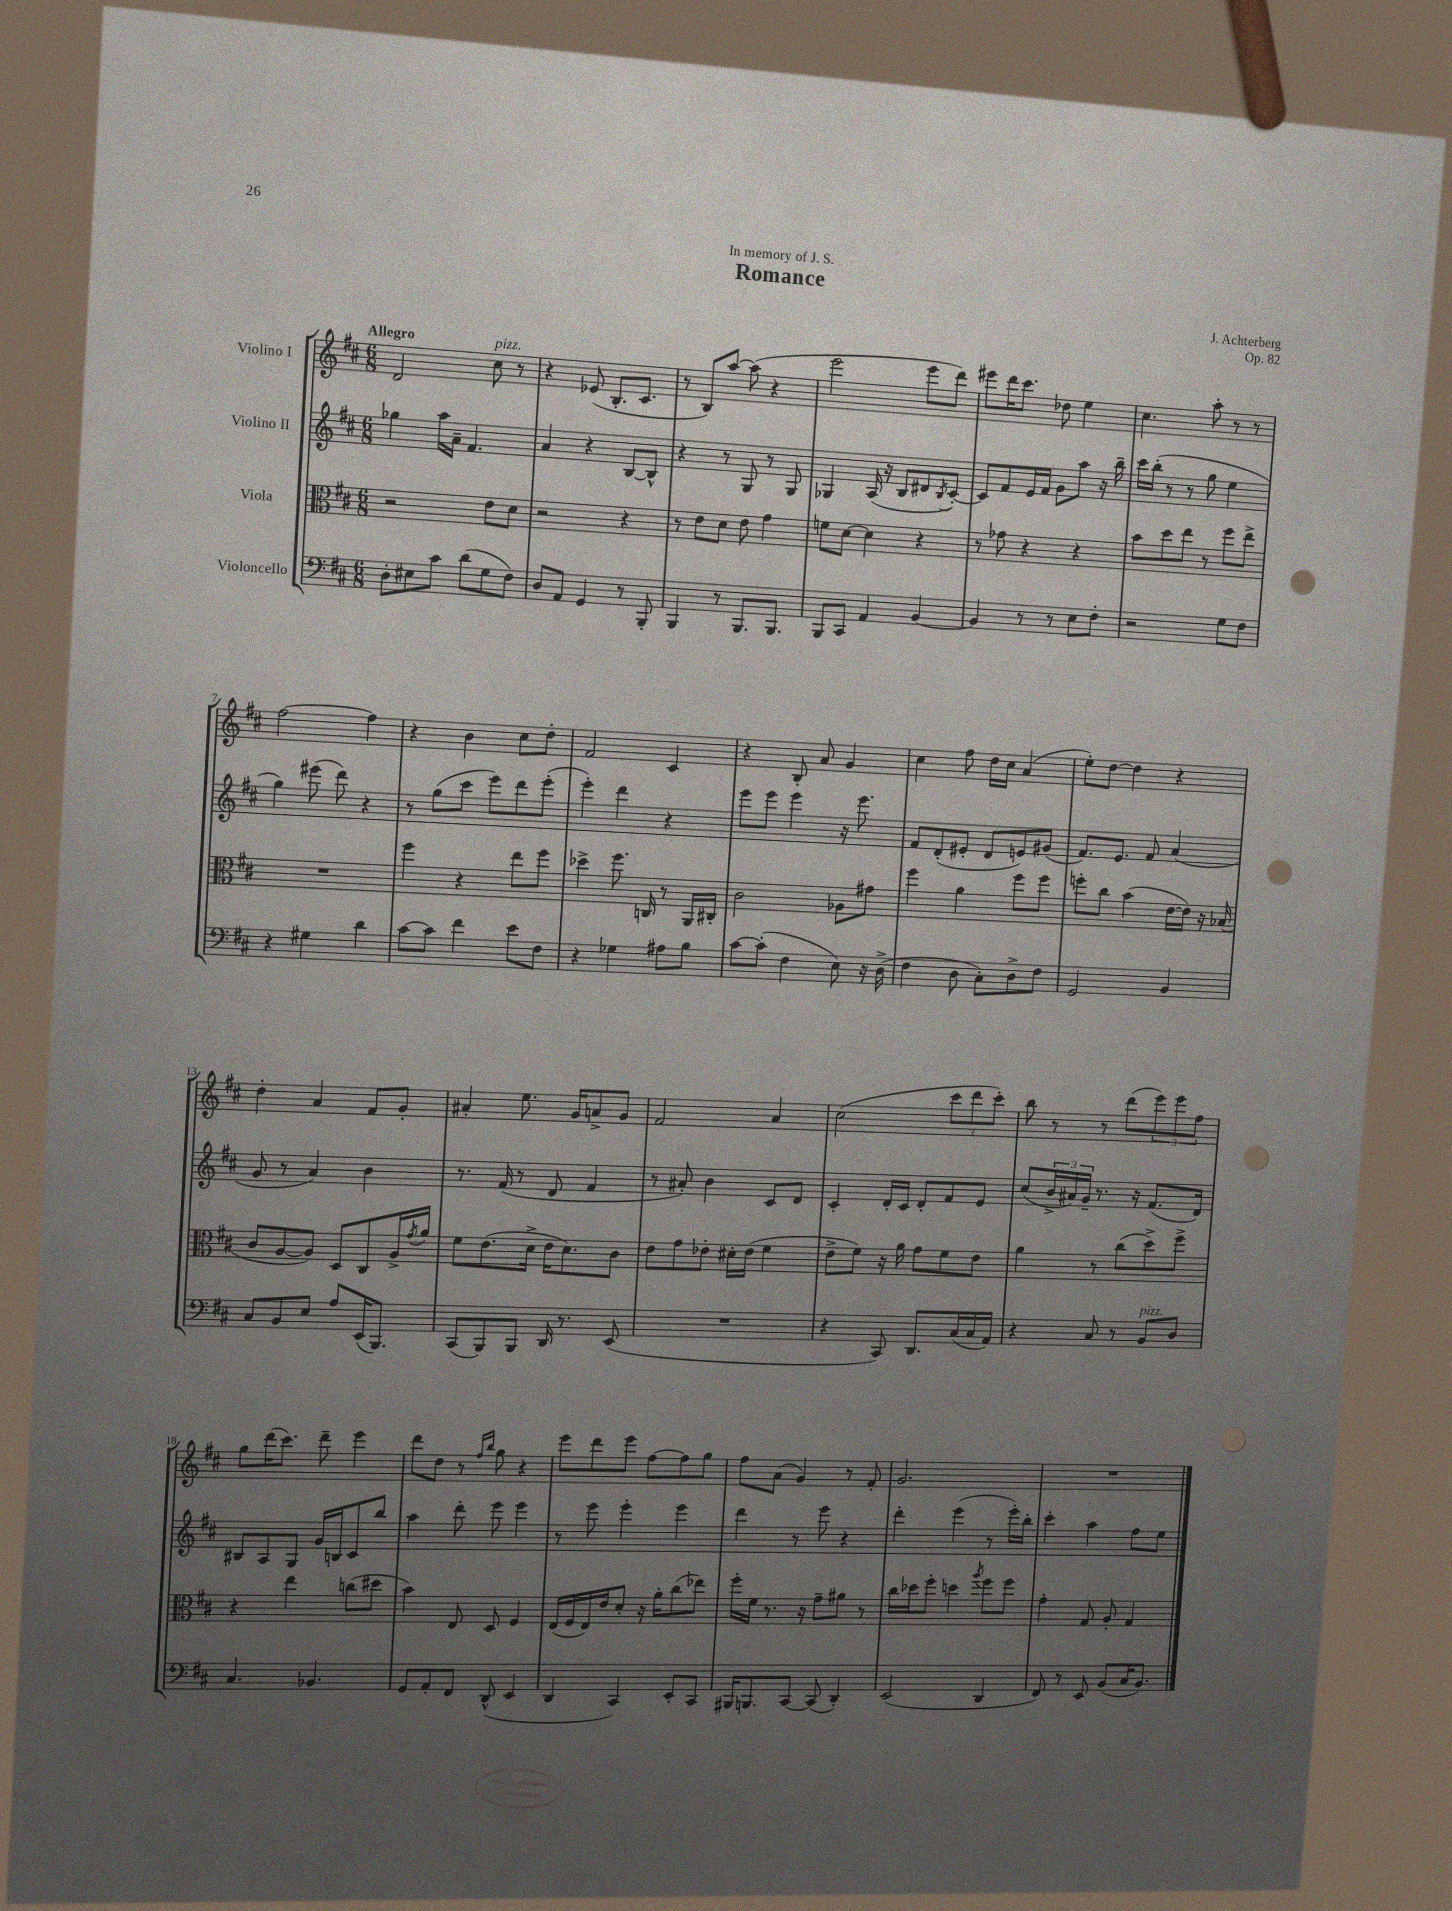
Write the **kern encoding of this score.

**kern	**kern	**kern	**kern
*part4	*part3	*part2	*part1
*staff4	*staff3	*staff2	*staff1
*I"Violoncello	*I"Viola	*I"Violino II	*I"Violino I
*clefF4	*clefC3	*clefG2	*clefG2
*k[f#c#]	*k[f#c#]	*k[f#c#]	*k[f#c#]
*M6/8	*M6/8	*M6/8	*M6/8
=1	=1	=1	=1
!	!	!	!LO:TX:a:B:t=Allegro
8D'\L	2r	4gg-X\	2d/
8E#X\	.	.	.
8c#\J	.	16aa\LL	.
.	.	16a~\JJ	.
(8d\L	.	4.f#/	.
!	!	!	!LO:TX:a:i:t=pizz.
8G\	8e\L	.	8cc#\
8F#\J)	8d\J	.	8r
=2	=2	=2	=2
8D/L	2r	4a/	4r
8AA/J	.	.	.
4GG/	.	4r	(8e-X/
.	.	.	8.B'/L
8r	4r	[8B/L	.
.	.	.	8.c#/J
8BBB'/	.	8B^^/J]	.
=3	=3	=3	=3
4BBB/	8r	4r	8r
.	8e\L	.	8B/L)
8r	8d\J	8r	[8aa/J
8.BBB/L	8e\	8G/	(8aa\]
.	4g\	8r	4r
8.BBB/J	.	.	.
.	.	8G/	.
=4	=4	=4	=4
8BBB/L	8fn\L	4G-X/	2eee\
8CC#/J	[8d\J	.	.
4AA/	4d\]	(16A/	.
.	.	16r	.
.	.	8B/L	.
[4BB/	4r	8d#X/	8eee\L
.	.	8qB/	.
.	.	[8c#'/J)	8ddd\J)
=5	=5	=5	=5
4BB/]	8r	8c#/L]	8eee#X\L
.	8g-X\	8f#/	16ddd\K
.	.	.	8.ccc#\J
8r	4r	16e/L	.
.	.	16f#/JJ	.
8r	.	8g\L	8dd-X\
8E\L	4r	8aa\J	4ee\
8F#'\J	.	16r	.
.	.	16bb~\	.
=6	=6	=6	=6
2r	8b\L	16ccc#\LL	4.cc#\
.	.	(16bb'\JJ	.
.	8dd\	8r	.
.	8ee\J	8r	.
.	8r	8gg\	8aa'\
8G\L	8ff#\L	4ee\	8r
8F#\J	8ee^\J	.	8r
!!LO:LB:g=z
=7	=7	=7	=7
4r	2.r	4gg\)	[2ff#\
4G#X\	.	(8eee#X\	.
.	.	8ddd\)	.
4d\	.	4r	4ff#\]
=8	=8	=8	=8
[8c#\L	4ff#\	8r	4r
8c#\J]	.	(8gg\L	.
4f#\	4r	8ccc#\J	4b\
.	.	8eee\L)	.
8e\L	8ee\L	8ddd\	8cc#\L
8F#\J	8ff#\J	(8eee'\J	8dd'\J
=9	=9	=9	=9
4r	4dd-X^\	4eee'\)	2f#/
4G-X\	8.ff#\	4ddd\	.
.	16Cn/	.	.
8A#X\L	8r	4r	4c#/
8B\J	16AA/LL	.	.
.	16C#X'/JJ	.	.
=10	=10	=10	=10
[8c#\L	2c#\	8eee\L	4r
(8c#'\J]	.	8eee\J	.
4F#\	.	4eee\	8B'/
.	.	.	8a/
8E\)	8A-X\L	16r	4g/
.	.	8.eee\	.
16r	8g#X\J	.	.
(16D^\	.	.	.
=11	=11	=11	=11
4F#\	4ff#\	8f#/L	4cc#\
.	.	(8d'/	.
8D\	4a\	8e#X'/J	8ff#\
8C#'\L)	.	8d/L	16dd\LL
.	.	.	16cc#\JJ
8D^\	8ff#\L	8en/)	(4a/
8F#\J	8ff#\J	(8g#X/J	.
=12	=12	=12	=12
2GG/	8ffn'\L	8.f#/L)	8ee'\L)
.	8cc#\J	.	[8dd\J
.	.	8.e/J	.
.	(4b\	.	4dd\]
.	.	8f#/	.
4BB/	[16e\LL	(4a/	4r
.	16e\JJ])	.	.
.	16r	.	.
.	(16B-X/	.	.
!!LO:LB:g=z
=13	=13	=13	=13
8C#/L	8c#/L	8g/	4dd'\
8BB/	[8A/	8r	.
8E/J	8A/J])	4a/)	4a/
8A/L	8D/L	.	.
(16EE/K	8C#/	4b\	8f#/L
8.BBB/J)	.	.	.
.	16A^/L	.	8g'/J
.	8qg/	.	.
.	16a/JJ	.	.
=14	=14	=14	=14
(8CC#/L	8f#\L	8.r	4a#X'/
8BBB/)	(8.e\	.	.
.	.	(16f#/	.
8BBB/J	.	8r	8.ee\
.	16d^\Jk	.	.
16DD/	16e\KL	8d/	.
8.r	8.d\)	.	16g/KL
.	.	4f#/	8an^/
(8EE/	8c#\J	.	8g/J
=15	=15	=15	=15
2.r	8e\L	8r	2f#/
.	8g\	8a#X'/)	.
.	8e-X'\J	4b\	.
.	16d#X'\LL	.	.
.	(16e-\JJ	.	.
.	4f#\	8c#/L	4a/
.	.	8d/J	.
=16	=16	=16	=16
4r	8e^\L	4c#'/	(2cc#\
.	8f#\J)	.	.
8CC#/)	16r	16d'/LL	.
.	16a\	16c#/JJ	.
8.DD/L	8g\L	8d'/L	.
.	8f#\	8f#/	12ccc#\L
(16C#/L	.	.	.
.	.	.	12ddd\
16C#/	8e\J	8e/J	.
.	.	.	12ccc#'\J)
16AA/JJ)	.	.	.
=17	=17	=17	=17
4r	4a\	(8cc#/L	8bb\
.	.	24b^/L	8r
.	.	24a#X/)	.
.	.	24g~/JJ	.
8C#/	8r	8.r	8r
8r	(8cc#\L	.	(8ddd\L
.	.	16r	.
!LO:TX:a:i:t=pizz.	!	!	!
8BB/L	8dd^\)	(8.f#/L	12eee\)
.	.	.	12eee\
8D/J	8ff#^\J	.	.
.	.	.	12ff#\J
.	.	16d/Jk)	.
!!LO:LB:g=z
=18	=18	=18	=18
4.C#/	4r	8B#X/L	8gg\L
.	.	8A/	(16ddd\K
.	.	.	8.ccc#\J)
.	4ee\	8G/J	.
4.BB-X/	.	16g/LL	8ddd~\
.	.	16Bn/J	.
.	(8ccn\L	8c#/	4eee\
.	8dd#X\J	8bb/J	.
=19	=19	=19	=19
8GG/L	4b\)	4aa\	8ddd\L
8AA'/	.	.	8dd\J
8FF#/J	8E/	8ddd'\	8r
.	.	.	16qqff#/LL
.	.	.	16qqbb/JJ
(8DD^^/	8D/	8eee\	8gg\
4EE/	4F#/	4eee\	4r
=20	=20	=20	=20
4DD/	(16E/LL	8r	8eee\L
.	16F#/	.	.
.	16E/)	8eee\	8ddd\
.	16e/J	.	.
4CC#/)	8d'/J	4eee'\	8eee\J
.	16r	.	[8ff#\L
.	16a'\KL	.	.
8EE'/L	(8cc#\	4eee\	8ff#\]
8CC#/J	8ee-X\J)	.	8gg\J
=21	=21	=21	=21
16BBB#X/KL	16ff#'\LL	4ddd\	8ff#\L
8.BBBn/	16f#\JJ	.	.
.	8.r	.	(8a\J
[8CC#/J	.	8r	4g/)
.	16r	.	.
(8CC#/]	8g~\L	8eee\	.
4DD'/)	8a#X\J	4r	8r
.	8r	.	8f#'/
=22	=22	=22	=22
(2EE/	16cc#\LL	4ddd'\	2.g/
.	16dd-X\J	.	.
.	8ff#'\J	.	.
.	4ddn\	(4eee\	.
.	8qaa/	.	.
4DD/	8ff#\L	8r	.
.	8ff#\J	16eee'\LL)	.
.	.	16bb'\JJ	.
=23	=23	=23	=23
8FF#/)	4g'\	4ccc#'\	2.r
8r	.	.	.
8EE/	8G/	4aa\	.
(8BB/L	8A'/	.	.
16C#/K	4G/	8ff#\L	.
8.BB/J)	.	.	.
.	.	8ee\J	.
==	==	==	==
*-	*-	*-	*-
